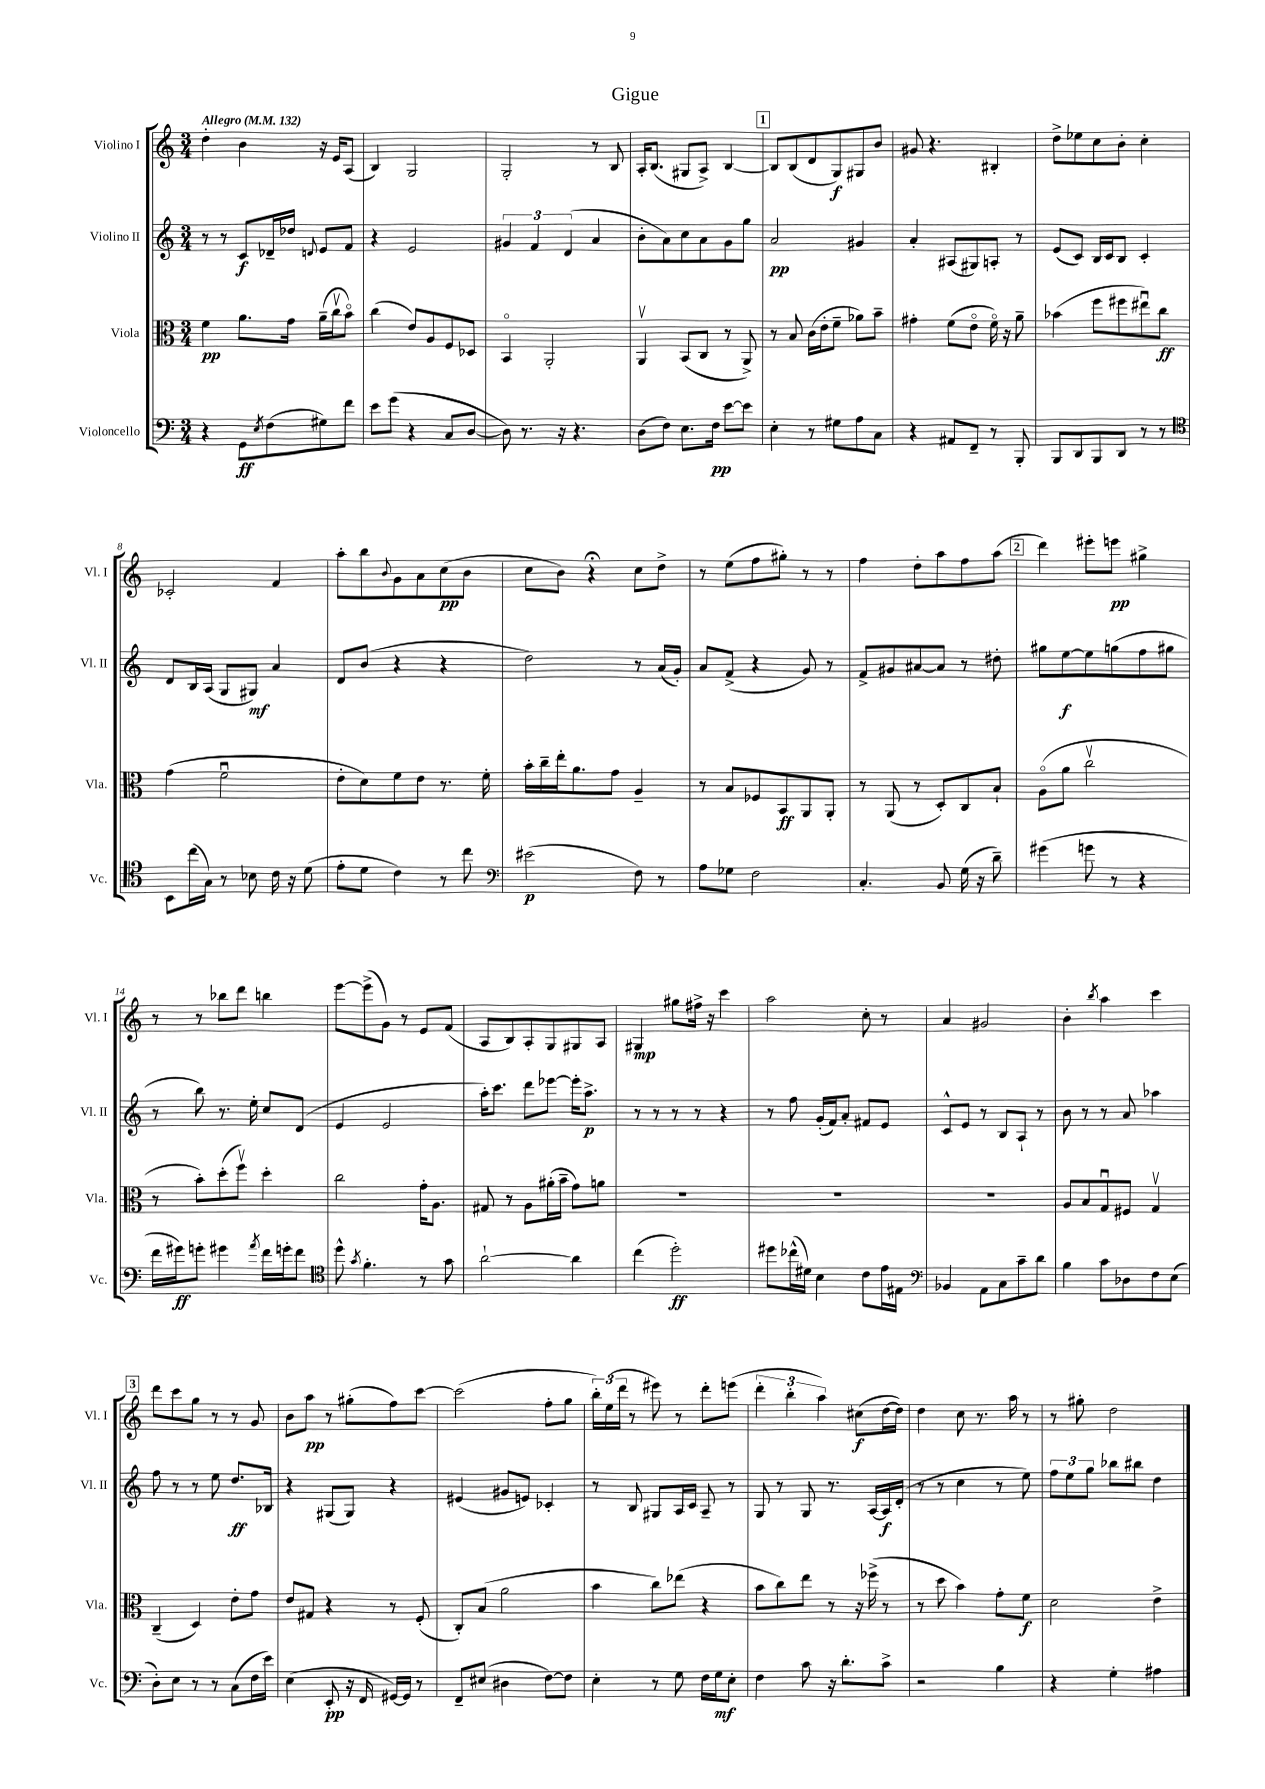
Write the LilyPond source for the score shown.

\header { title = "Gigue" }
<<
\new StaffGroup <<
\new Staff = "s0" \with { instrumentName = "Violino I" shortInstrumentName = "Vl. I" } {
    \clef treble \key c \major \numericTimeSignature \time 3/4 \tempo "Allegro" 4 = 132
    d''4-. b'4 r16 e'16 a8( |
    b4) g2 |
    g2-. r8 b8 |
    a16-. b8.( gis8 a8->) b4~ |
    \mark \markup { \box "1" } b8 b8( d'8 g8\f) gis8 b'8 |
    gis'8 r4. bis4-. |
    d''8-> ees''8 c''8 b'8-. c''4-. |
    ces'2-. f'4 |
    a''8-. b''8 \appoggiatura { b'8 } g'8 a'8 c''8\pp( b'8 |
    c''8 b'8) r4\fermata c''8 d''8-> |
    r8 e''8( f''8 gis''8-.) r8 r8 |
    f''4 d''8-. a''8 f''8 a''8( |
    \mark \markup { \box "2" } d'''4) eis'''8-. e'''8\pp gis''4-> |
    r8 r8 bes''8 d'''8 b''4 |
    e'''8~ e'''8->( g'8) r8 e'8 f'8( |
    a8 b8) a8-. g8 gis8 a8 |
    gis4\mp gis''8 fis''16-> r16 c'''4 |
    a''2 c''8-. r8 |
    a'4 gis'2 |
    b'4-. \acciaccatura { b''8 } a''4 c'''4 |
    \mark \markup { \box "3" } d'''8 c'''8 g''8 r8 r8 g'8 |
    b'8 a''8\pp r8 gis''8-.( f''8) c'''8~ |
    c'''2( f''8-. g''8 |
    \tuplet 3/2 { b''16-.) e''16( d'''16 } r8 eis'''8) r8 d'''8-. e'''8( |
    \tuplet 3/2 { d'''4-. b''4-. a''4) } cis''8\f( d''16~ d''16) |
    d''4 c''8 r8. a''16 r8 |
    r8 gis''8-. d''2 \bar "|." |
}
\new Staff = "s1" \with { instrumentName = "Violino II" shortInstrumentName = "Vl. II" } {
    \clef treble \key c \major \numericTimeSignature \time 3/4
    r8 r8 c'8\f des'16-- des''16 \appoggiatura { d'8 } e'8 f'8 |
    r4 e'2 |
    \tuplet 3/2 { gis'4 f'4 d'4( } a'4 |
    b'8-. a'8) c''8 a'8 g'8 g''8 |
    \mark \markup { \box "1" } a'2\pp gis'4 |
    a'4-. ais8( gis8) a8-. r8 |
    e'8( c'8) b16 c'16 b8 c'4-. |
    d'8 b16 a16( g8 gis8\mf) a'4 |
    d'8 b'8( r4 r4 |
    d''2) r8 a'16( g'16-.) |
    a'8 f'8->( r4 g'8) r8 |
    f'8-> gis'8 ais'8~ ais'8 r8 dis''8-. |
    \mark \markup { \box "2" } gis''8 e''8~\f e''8 g''8( f''8 gis''8 |
    r8 b''8) r8. e''16-. c''8 d'8( |
    e'4 e'2 |
    a''16-.) c'''8. d'''8 ees'''8~ ees'''16-. a''8.->\p |
    r8 r8 r8 r8 r4 |
    r8 f''8 g'16-.( f'16) a'8-. fis'8 e'8 |
    c'8-^ e'8 r8 b8 a8-! r8 |
    b'8 r8 r8 a'8 aes''4 |
    \mark \markup { \box "3" } f''8 r8 r8 e''8 d''8.\ff bes16 |
    r4 gis8( gis8) r4 |
    eis'4( gis'8 e'8) ces'4-. |
    r8 b8 gis8 a16 c'16 a8-- r8 |
    g8 r8 g8 r8. a16~ a16\f d'16-.( |
    r8 r8 c''4 r8 e''8) |
    \tuplet 3/2 { f''8 e''8 g''8 } bes''8 bis''8 d''4 \bar "|." |
}
\new Staff = "s2" \with { instrumentName = "Viola" shortInstrumentName = "Vla." } {
    \clef alto \key c \major \numericTimeSignature \time 3/4
    f'4\pp a'8. g'16 a'16--( c''16\upbow b'8\flageolet) |
    c''4( e'8) a8 f8 des8 |
    b,4\flageolet a,2-. |
    a,4\upbow b,8( c8 r8 a,8->) |
    \mark \markup { \box "1" } r8 b8 c'16( e'16-. f'8-- aes'8) b'8-- |
    gis'4-. f'8( e'8\flageolet f'16\flageolet) r16 a'8-- |
    bes'4( f''8 fis''8 eis''8\downbow) c''8\ff |
    g'4( f'2\downbow |
    e'8-. d'8) f'8 e'8 r8. f'16-. |
    b'16-. c''16-- e''16-. a'8. g'8 a4-- |
    r8 b8 fes8 b,8\ff a,8 a,8-. |
    r8 a,8( r8 d8-.) c8 b8-! |
    \mark \markup { \box "2" } a8\flageolet( a'8 c''2\upbow |
    r8 b'8-.) d''8-.( f''8\upbow) d''4-. |
    c''2 g'16-. a8. |
    gis8 r8 a8 ais'16-.( b'16-- g'8) a'8 |
    R2. |
    R2. |
    R2. |
    a8 b8 g8\downbow fis8 g4\upbow |
    \mark \markup { \box "3" } c4--( d4) e'8-. g'8 |
    e'8 gis8 r4 r8 f8-.( |
    c8-.) b8( a'2 |
    b'4 c''8) ees''8( r4 |
    b'8 c''8) e''8 r8 r16 fes''16->( r8 |
    r8 d''8 b'4) g'8-. f'8\f |
    d'2 e'4-> \bar "|." |
}
\new Staff = "s3" \with { instrumentName = "Violoncello" shortInstrumentName = "Vc." } {
    \clef bass \key c \major \numericTimeSignature \time 3/4
    r4 g,8\ff \acciaccatura { e8 } f8( gis8) f'8 |
    e'8 g'8( r4 c8 d8~ |
    d8) r8. r16 r4. |
    d8( f8) e8. f16\pp e'8~ e'8 |
    \mark \markup { \box "1" } e4-. r8 gis8 a8 c8 |
    r4 ais,8 f,8-- r8 b,,8-. |
    b,,8 d,8 b,,8 d,8 r8 r8 |
    \clef tenor b,8 c''16( g16) r8 bes8 c'16 r16 d'8( |
    e'8-. d'8 c'4) r8 c''8 |
    \clef bass eis'2\p( f8) r8 |
    a8 ges8 f2 |
    c4.-. b,8 g16( r16 d'8--) |
    \mark \markup { \box "2" } gis'4( g'8 r8 r4 |
    f'16 gis'16\ff) g'8-. gis'4 \acciaccatura { a'8 } f'16 g'16-. f'8 |
    \clef tenor d''8-^ \acciaccatura { g'8 } f'4.-. r8 g'8 |
    a'2~-! a'4 |
    c''4( d''2-.\ff) |
    dis''8 ces''16-^( dis'16) b4 c'8 e'16 eis16 |
    \clef bass bes,4 a,8 c8 c'8-- d'8 |
    b4 c'8 des8 f8 e8( |
    \mark \markup { \box "3" } d8-.) e8 r8 r8 c8( f16 e'16) |
    e4( e,8-.\pp r16 f,16 gis,16~) gis,16 r8 |
    f,8-- eis8( dis4 f8~) f8 |
    e4-. r8 g8 f16 g16\mf e8-. |
    f4 c'8 r16 d'8.-. c'8-> |
    r2 b4 |
    r4 g4-. ais4 \bar "|." |
}
>>
>>
